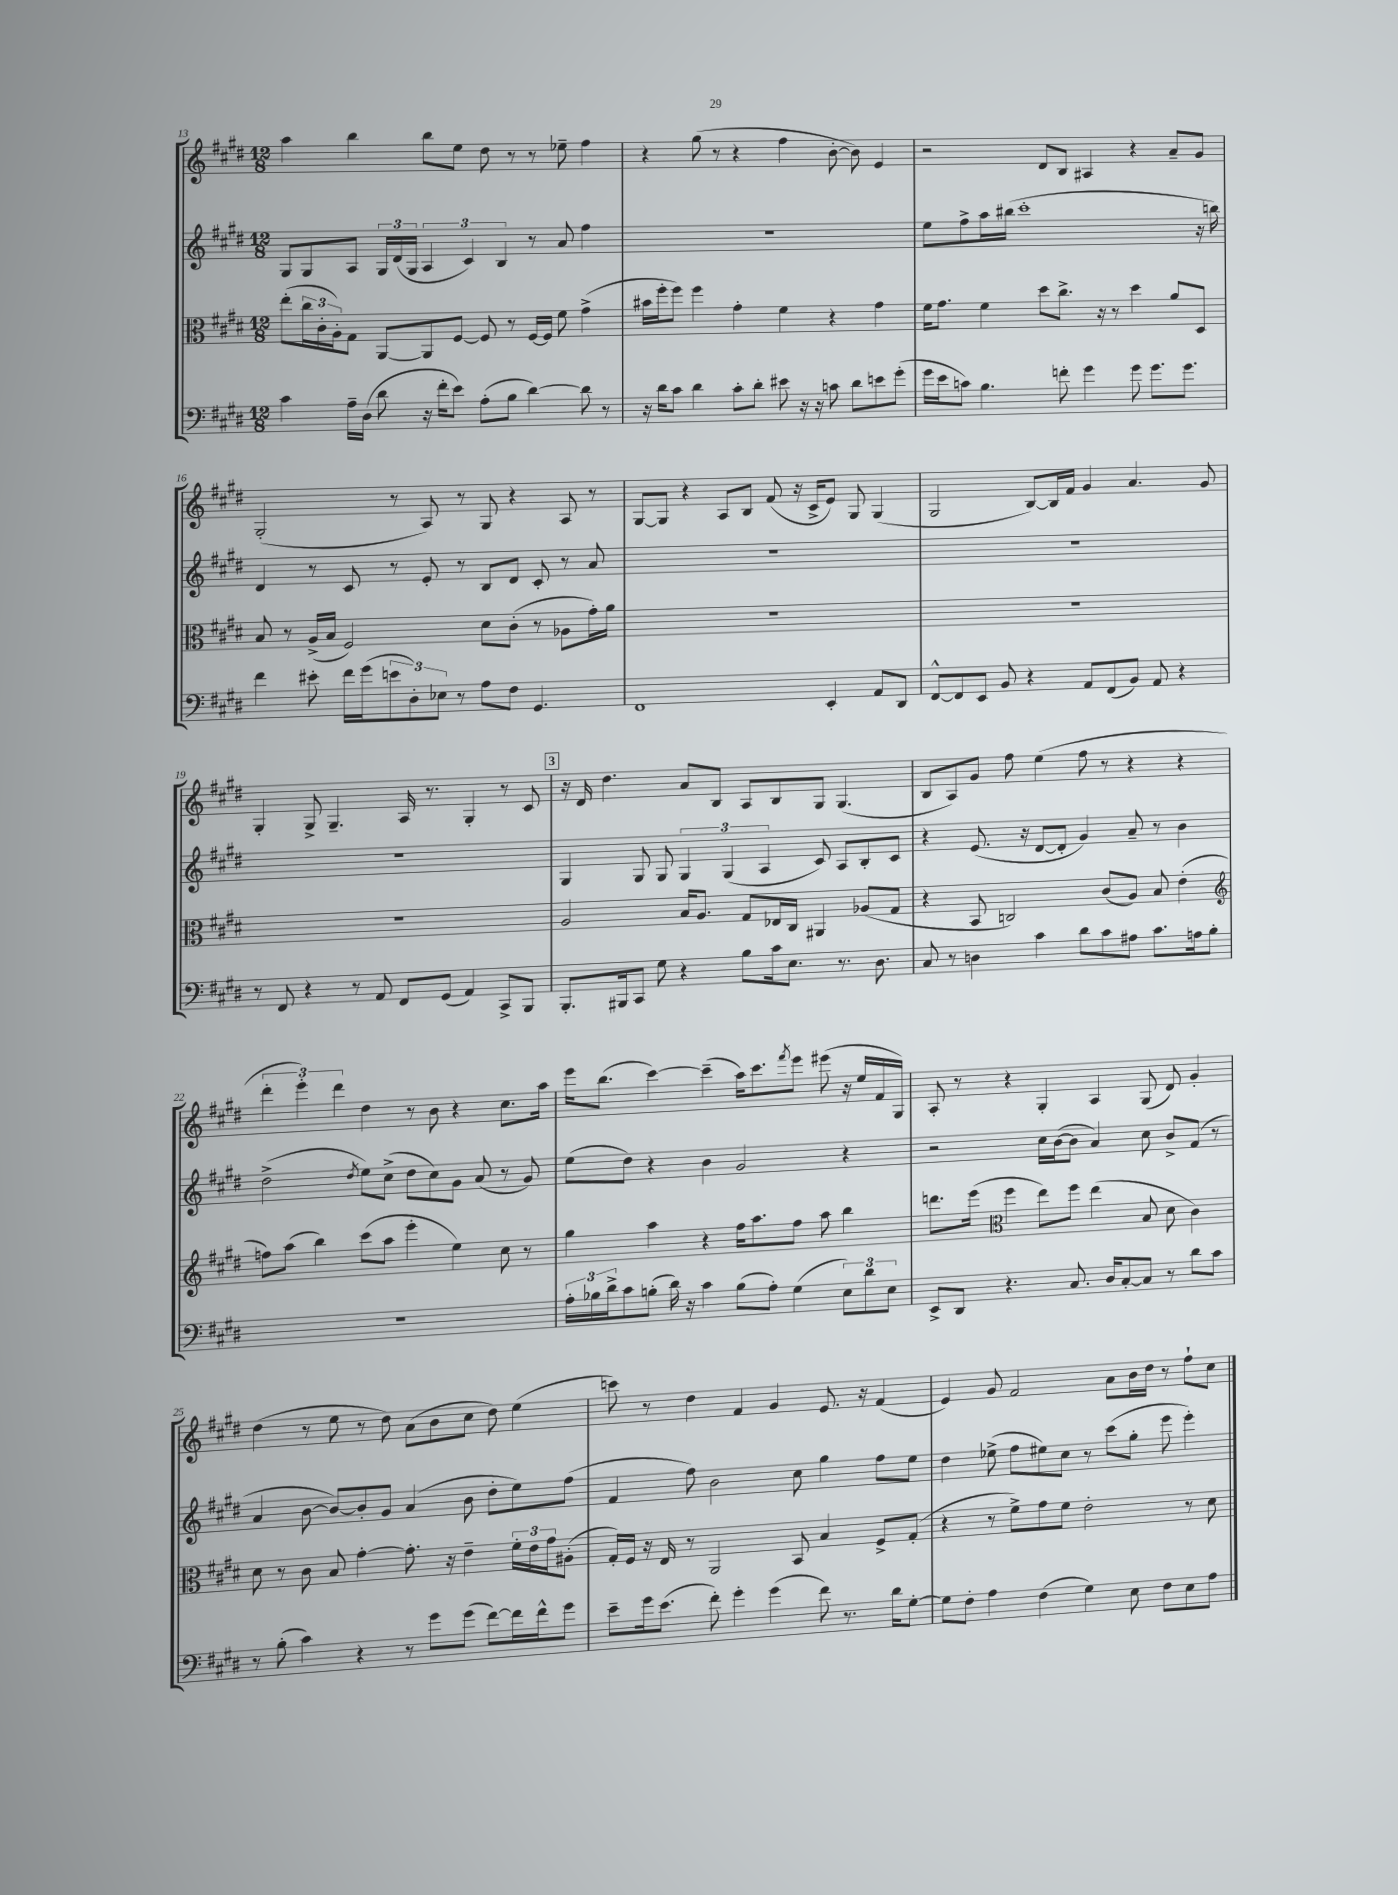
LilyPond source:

<<
\new StaffGroup <<
\new Staff = "s0" {
    \clef treble \key e \major \numericTimeSignature \time 12/8
    a''4 b''4 b''8 e''8 dis''8 r8 r8 ees''8-- fis''4 |
    r4 gis''8( r8 r4 fis''4 b'8~-. b'8) e'4 |
    r2 dis'8 b8 ais4 r4 a'8-- gis'8 |
    gis2-.( r8 a8) r8 gis8 r4 a8 r8 |
    gis8~ gis8 r4 a8 b8 fis'8( r16 cis'16-> e'8) gis8 gis4( |
    gis2 b8~) b16 fis'16 gis'4 a'4. gis'8 |
    gis4-. gis8-> gis4.-- a16 r8. gis4-. r8 cis'8 |
    \mark \markup { \box "3" } r16 dis'16 dis''4. a'8 b8 a8 b8 gis8 gis4.( |
    b8 a8) gis'8 fis''8 e''4( fis''8 r8 r4 r4 |
    \tuplet 3/2 { dis'''4-. e'''4-.) dis'''4 } dis''4 r8 b'8 r4 cis''8. a''16 |
    e'''16 b''8.( cis'''4~) cis'''4--( a''16) cis'''8. \acciaccatura { fis'''8 } e'''8 eis'''8( r16 e''16 fis'16 gis16) |
    a8-. r8 r4 gis4-. a4 gis8( dis'8) gis'4-. |
    dis''4( r8 e''8 r8 dis''8) a'8( b'8 cis''8 dis''8) e''4( |
    c'''8) r8 dis''4 fis'4 gis'4 e'8. r16 fis'4( |
    e'4) gis'8 fis'2 a'8 b'16 dis''16 r8 fis''8-! cis''8 \bar "|." |
}
\new Staff = "s1" {
    \clef treble \key e \major \numericTimeSignature \time 12/8
    gis8 gis8 a8 \tuplet 3/2 { gis16 dis'16( gis16 } \tuplet 3/2 { a4 cis'4) b4 } r8 a'8 fis''4 |
    R1. |
    e''8 fis''8-> a''16 bis''16( cis'''1-. r16 b''16) |
    dis'4 r8 cis'8 r8 e'8-. r8 b8 dis'8 cis'8-. r8 a'8 |
    R1. |
    R1. |
    R1. |
    \mark \markup { \box "3" } gis4 gis8 gis8 \tuplet 3/2 { gis4 gis4( a4 } cis'8) a8 b8-. cis'8 |
    r4 e'8.( r16 dis'8~ dis'8-. gis'4) a'8-- r8 b'4 |
    dis''2->( \acciaccatura { dis''8 } e''8) cis''8->( dis''8 cis''8) gis'8 a'8( r8 gis'8) |
    e''8( dis''8) r4 b'4 gis'2 r4 |
    r2 cis''16 b'16~( b'8 a'4) cis''8 b'8-> fis'8( r8 |
    a'4 b'8~ b'8~) b'8-. gis'8 a'4( b'8 dis''8-. e''8) fis''8( |
    fis'4 fis''8) b'2 cis''8 gis''4 fis''8 e''8 |
    dis''4 ees''8->( fis''8 eis''8) cis''8 r8 cis'''8( gis''8-. e'''8 e'''4-.) \bar "|." |
}
\new Staff = "s2" {
    \clef alto \key e \major \numericTimeSignature \time 12/8
    e''8-.( \tuplet 3/2 { cis''16 cis'16-. a16-.) } gis8 a,8~ a,8 fis8~ fis8 r8 fis16~ fis16 fis'8 gis'4->( |
    bis'16 fis''16-. fis''8) fis''4 gis'4-. fis'4 r4 gis'4 |
    fis'16 gis'8. fis'4 dis''8 cis''8.-> r16 r8 dis''4 a'8 dis8 |
    b8 r8 a16->( b16 fis2) dis'8 cis'8-.( r8 aes8 gis'16-.) a'16 |
    R1. |
    R1. |
    R1. |
    \mark \markup { \box "3" } a2 b16 a8. gis8 ees16 cis16 ais,4 aes8( gis8 |
    r4 b,8 c2) cis'8( a8) b8 e'4-.( |
    \clef treble f''8) a''8( b''4) cis'''8( a''8 e'''4-. e''4) cis''8 r8 |
    gis''4 a''4 r4 fis''16 a''8. fis''8 a''8 b''4 |
    d'''8. e'''16( \clef alto fis''4 e''8) fis''8 e''4( b8 dis'8 cis'4) |
    dis'8 r8 cis'8 b8 gis'4~-. gis'8.-. r16 e'4-- \tuplet 3/2 { fis'16-. e'16 gis'16 } ais8-.( |
    gis16-.) fis16 r16 e16 r8 a,2 b,8 b4 fis8-> gis8-.( |
    r4 r8 fis'8->) gis'8 fis'8 e'2-. r8 dis'8 \bar "|." |
}
\new Staff = "s3" {
    \clef bass \key e \major \numericTimeSignature \time 12/8
    cis'4 a16-- dis16( dis'8 r16 fis'16-. e'8) a8-.( b8 dis'4~) dis'8 r8 |
    r16 dis'16 cis'8 dis'4 cis'8-. dis'8-. eis'8 r16 r16 c'8 dis'8 e'8 gis'8-.( |
    gis'16 e'16 c'8) b4. f'8-. gis'4 gis'8 gis'8. gis'8. |
    fis'4 eis'8-. fis'16 gis'16( \tuplet 3/2 { e'8 dis8-.) ees8 } r8 a8 fis8 gis,4. |
    fis,1 e,4-. a,8 dis,8 |
    fis,8~-^ fis,8 e,8 b,8 r4 a,8 fis,8( b,8) a,8 r4 |
    r8 fis,8 r4 r8 a,8 fis,8 gis,8( a,4) cis,8-> b,,8 |
    \mark \markup { \box "3" } b,,8.-. bis,,16 cis,8 gis8 r4 b8 cis'16 e8. r8. dis8. |
    cis8 r8 d4 cis'4 dis'8 cis'8 ais8 cis'8. a16 b8-. |
    R1. |
    \tuplet 3/2 { a16-. bes16 dis'16-> } cis'8 b8-.( dis'16) r16 cis'4 b8( a8-.) gis4( \tuplet 3/2 { e8) dis'8 e8 } |
    e,8-> dis,8 r4. cis8. dis16 cis8~-. cis8 r8 dis'8 cis'8 |
    r8 b8-.( cis'4) r4 r8 gis'8 gis'8( fis'8~) fis'16 fis'16-^ gis'8 |
    e'8-- gis'16 e'8.( fis'8-.) gis'4-. gis'4( fis'8) r8. dis'16 gis8~-. |
    gis8 fis8-. a4 fis4( gis4) e8 fis8 e8 a8 \bar "|." |
}
>>
>>
\layout { \context { \Score currentBarNumber = #13 } }
